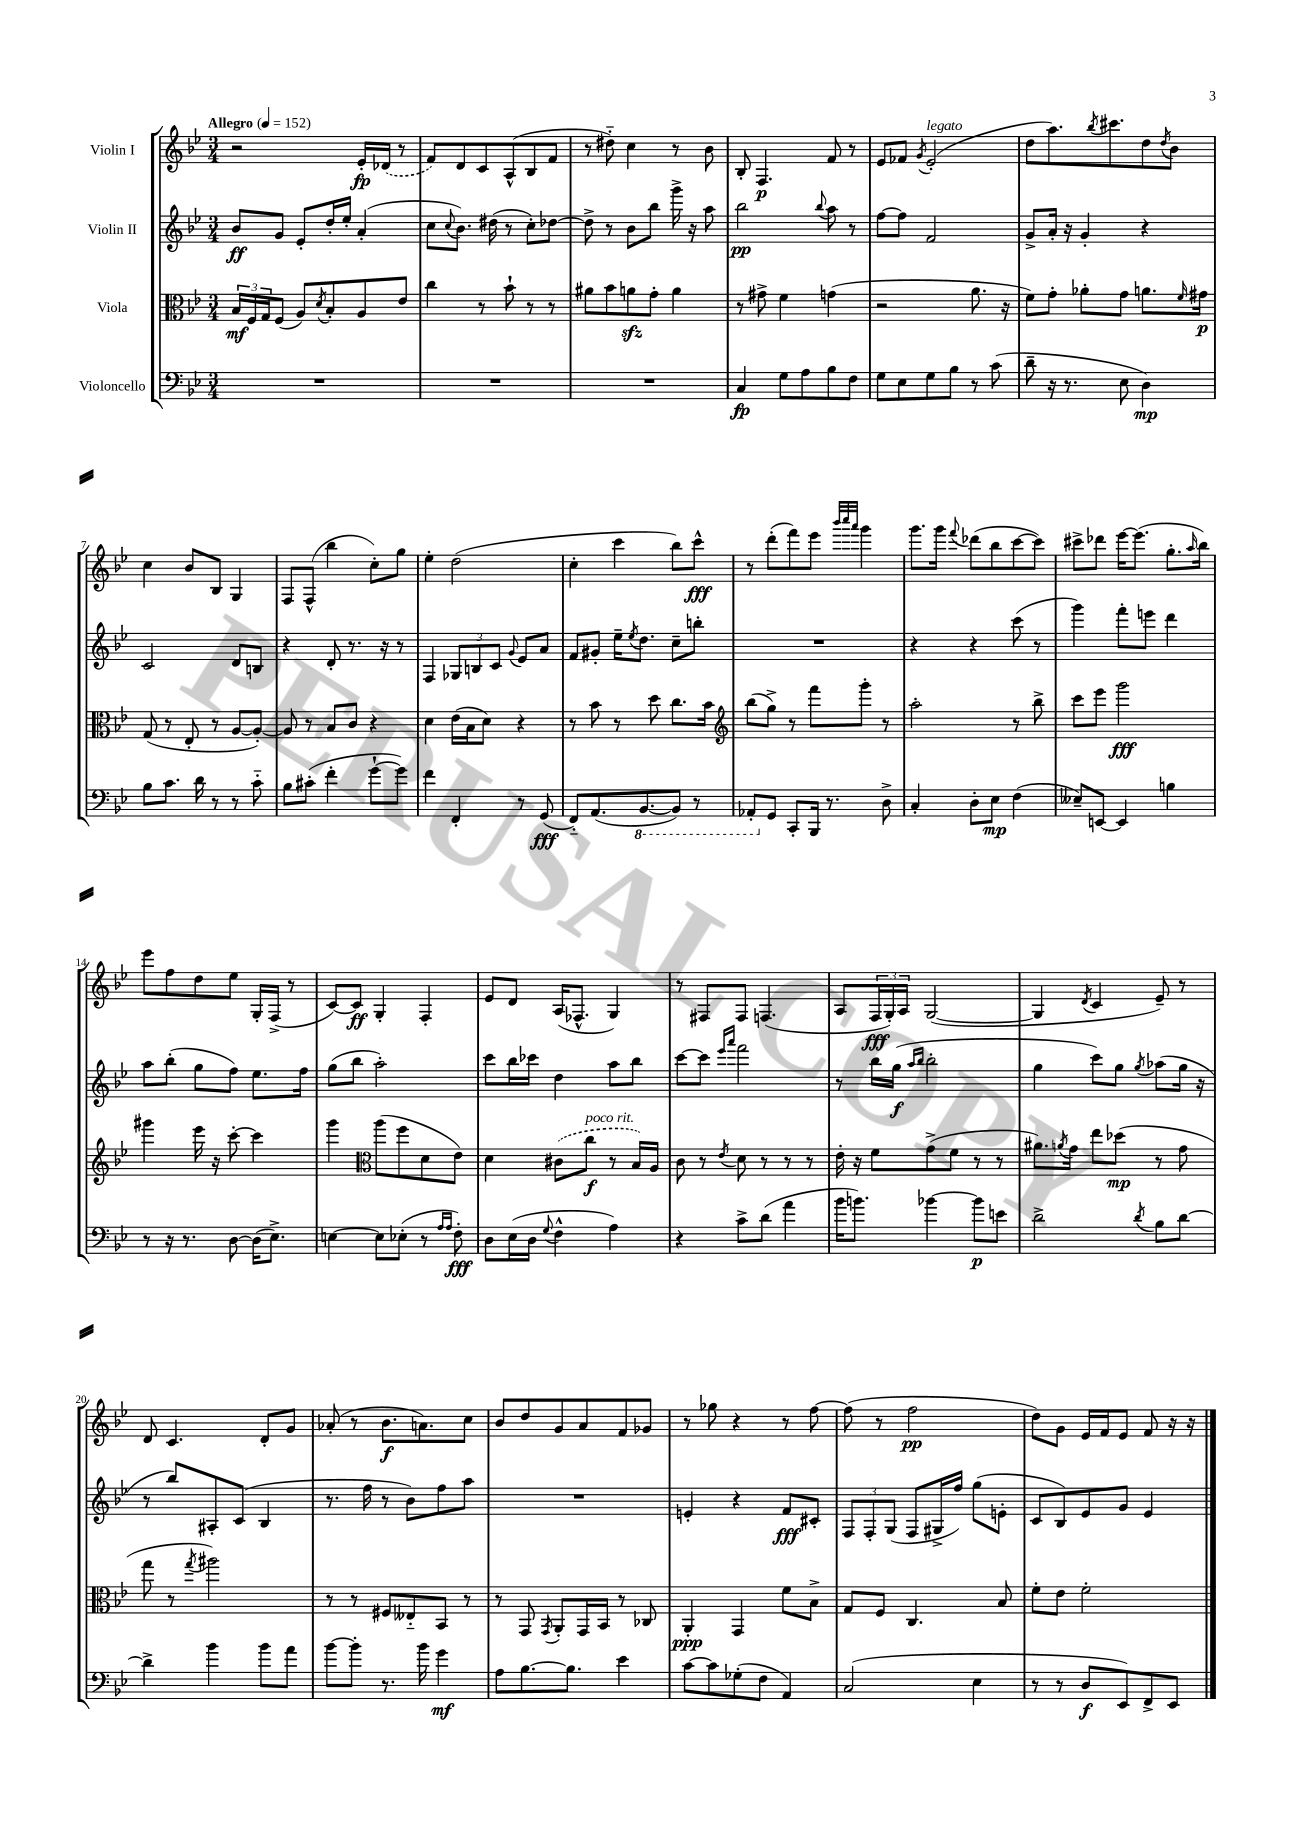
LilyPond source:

<<
\new StaffGroup <<
\new Staff = "s0" \with { instrumentName = "Violin I" } {
    \clef treble \key bes \major \numericTimeSignature \time 3/4 \tempo "Allegro" 4 = 152
    r2 ees'16-.\fp \once \slurDashed des'16( r8 |
    f'8) d'8 c'8 a8-^( bes8 f'8 |
    r8 dis''8-_) c''4 r8 bes'8 |
    bes8-. f4.\p f'8 r8 |
    ees'8 fes'8 \acciaccatura { g'8 } ees'2-.^\markup { \italic "legato" }( |
    d''8 a''8.) \acciaccatura { bes''8 } cis'''8. d''8 \acciaccatura { d''8 } bes'8 |
    c''4 bes'8 bes8 g4 |
    f8 f8-^( bes''4 c''8-.) g''8 |
    ees''4-. d''2( |
    c''4-. c'''4 bes''8) c'''8-^\fff |
    r8 d'''8-.( f'''8) ees'''8 \grace { bes'''32 c''''32 a'''32 } g'''4 |
    g'''8. g'''16 \appoggiatura { f'''8 } des'''8( bes''8 c'''8~ c'''8) |
    cis'''8-> des'''8 ees'''16~ ees'''8.( g''8.-. \grace { a''16 } bes''16) |
    ees'''8 f''8 d''8 ees''8 g16-. f16->( r8 |
    c'8~) c'8\ff g4-. f4-. |
    ees'8 d'8 a16( fes8.-^ g4) |
    r8 fis8 fis8 f4.( |
    a8 \tuplet 3/2 { f16\fff g16-.) a16 } g2~( |
    g4 \acciaccatura { d'8 } c'4 ees'8--) r8 |
    d'8 c'4. d'8-. g'8 |
    aes'8-.( r8 bes'8.\f a'8.) c''8 |
    bes'8 d''8 g'8 a'8 f'8 ges'8 |
    r8 ges''8 r4 r8 f''8~ |
    f''8( r8 f''2\pp |
    d''8) g'8 ees'16 f'16 ees'8 f'8 r16 r16 \bar "|." |
}
\new Staff = "s1" \with { instrumentName = "Violin II" } {
    \clef treble \key bes \major \numericTimeSignature \time 3/4
    bes'8\ff g'8 ees'8-. d''16-. ees''16-. a'4-.( |
    c''8 \appoggiatura { c''8 } bes'8.) dis''16( r8 c''8-.) des''8~ |
    des''8-> r8 bes'8 bes''8 g'''16-> r16 a''8 |
    bes''2\pp \appoggiatura { bes''8 } a''8 r8 |
    f''8~ f''8 f'2 |
    g'8-> a'16-. r16 g'4-. r4 |
    c'2 d'8 b8 |
    r4 d'8-. r8. r16 r8 |
    f4 \tuplet 3/2 { ges8 b8 c'8 } \appoggiatura { g'8 } ees'8 a'8 |
    f'8 gis'8-. ees''16-- \acciaccatura { ees''8 } d''8. c''8-- b''8-. |
    R2. |
    r4 r4 c'''8( r8 |
    g'''4) f'''8-. e'''8 d'''4 |
    a''8 bes''8-.( g''8 f''8) ees''8. f''16 |
    g''8( bes''8 a''2-.) |
    c'''8 bes''16 ces'''16 d''4 a''8 bes''8 |
    c'''8~ c'''8 \grace { ees'''16 a'''16 } f'''2 |
    r8 bes''16 g''16\f( \grace { a''16 bes''16 } bes''2-. |
    g''4 c'''8) g''8 \acciaccatura { g''8 } aes''8( g''16 r16 |
    r8 bes''8) ais8-. c'8( bes4 |
    r8. f''16 r8 bes'8) f''8 a''8 |
    R2. |
    e'4-. r4 f'8\fff cis'8-. |
    \tuplet 3/2 { f8 f8-. g8( } f8 gis16-> f''16) g''8( e'8-. |
    c'8 bes8) ees'8 g'8 ees'4 \bar "|." |
}
\new Staff = "s2" \with { instrumentName = "Viola" } {
    \clef alto \key bes \major \numericTimeSignature \time 3/4
    \tuplet 3/2 { bes16\mf f16 g16 } f8( a8) \acciaccatura { d'8 } bes8-. a8 ees'8 |
    c''4 r8 bes'8-! r8 r8 |
    ais'8 bes'8 a'8\sfz g'8-. a'4 |
    r8 gis'8-> f'4 g'4( |
    r2 a'8. r16 |
    f'8) g'8-. aes'8-. g'8 a'8. \grace { f'16 } gis'16\p |
    g8( r8 ees8-. r8 a8~ a8~-.) |
    a8 r8 bes8 c'8 r4 |
    d'4 ees'16( bes16 d'8) r4 |
    r8 bes'8 r8 d''8 c''8. bes'16 |
    \clef treble bes''8( g''8->) r8 f'''8 g'''8-. r8 |
    a''2-. r8 bes''8-> |
    c'''8 ees'''8 g'''2\fff |
    gis'''4 ees'''16 r16 c'''8~-. c'''4 |
    g'''4 \clef alto a''8( f''8 d'8 ees'8) |
    d'4 \once \slurDashed cis'8( c''8\f^\markup { \italic "poco rit." } r8 bes16) a16 |
    c'8 r8 \acciaccatura { ees'8 } d'8 r8 r8 r8 |
    ees'16-. r16 f'8 g'8->( f'8 r8 r8 |
    ais'8.) \acciaccatura { a'8 } g'16 ees''8 des''8\mp( r8 g'8 |
    g''8 r8 \acciaccatura { g''8 } ais''2) |
    r8 r8 fis8 eeses8-_ bes,8 r8 |
    r8 g,8 \acciaccatura { g,8 } a,8-. g,16 bes,16 r8 ces8 |
    a,4-.\ppp g,4 f'8 bes8-> |
    g8 f8 c4. bes8 |
    f'8-. ees'8 f'2-. \bar "|." |
}
\new Staff = "s3" \with { instrumentName = "Violoncello" } {
    \clef bass \key bes \major \numericTimeSignature \time 3/4
    R2. |
    R2. |
    R2. |
    c4\fp g8 a8 bes8 f8 |
    g8 ees8 g8 bes8 r8 c'8( |
    d'8-- r16 r8. ees8 d4\mp) |
    bes8 c'8. d'16 r8 r8 c'8-_ |
    bes8 cis'8-.( f'4-. g'8~-! g'8) |
    f'4 f,4-. r8 g,8\fff( |
    f,8-_) a,8.( \ottava #-1 bes,,8.~ bes,,8) r8 |
    aes,,8-. \ottava #0 g,8 c,8-. bes,,16 r8. d8-> |
    c4-. d8-. ees8\mp f4( |
    eeses8--) e,8~ e,4 b4 |
    r8 r16 r8. d8~ d16( ees8.->) |
    e4~ e8 ees8-.( r8 \grace { a16 a16 } f8-.\fff) |
    d8 ees16( d16 \appoggiatura { g8 } f4-^ a4) |
    r4 c'8-> d'8( a'4 |
    bes'16 b'8.) bes'4~ bes'8\p e'8 |
    d'2-> \acciaccatura { d'8 } bes8 d'8~ |
    d'4-> bes'4 bes'8 a'8 |
    bes'8~ bes'8-. r8. bes'16 g'4\mf |
    a8 bes8.~ bes8. ees'4 |
    c'8~ c'8 ges8-.( f8 a,4) |
    c2( ees4 |
    r8 r8 d8\f ees,8) f,8-> ees,8 \bar "|." |
}
>>
>>
